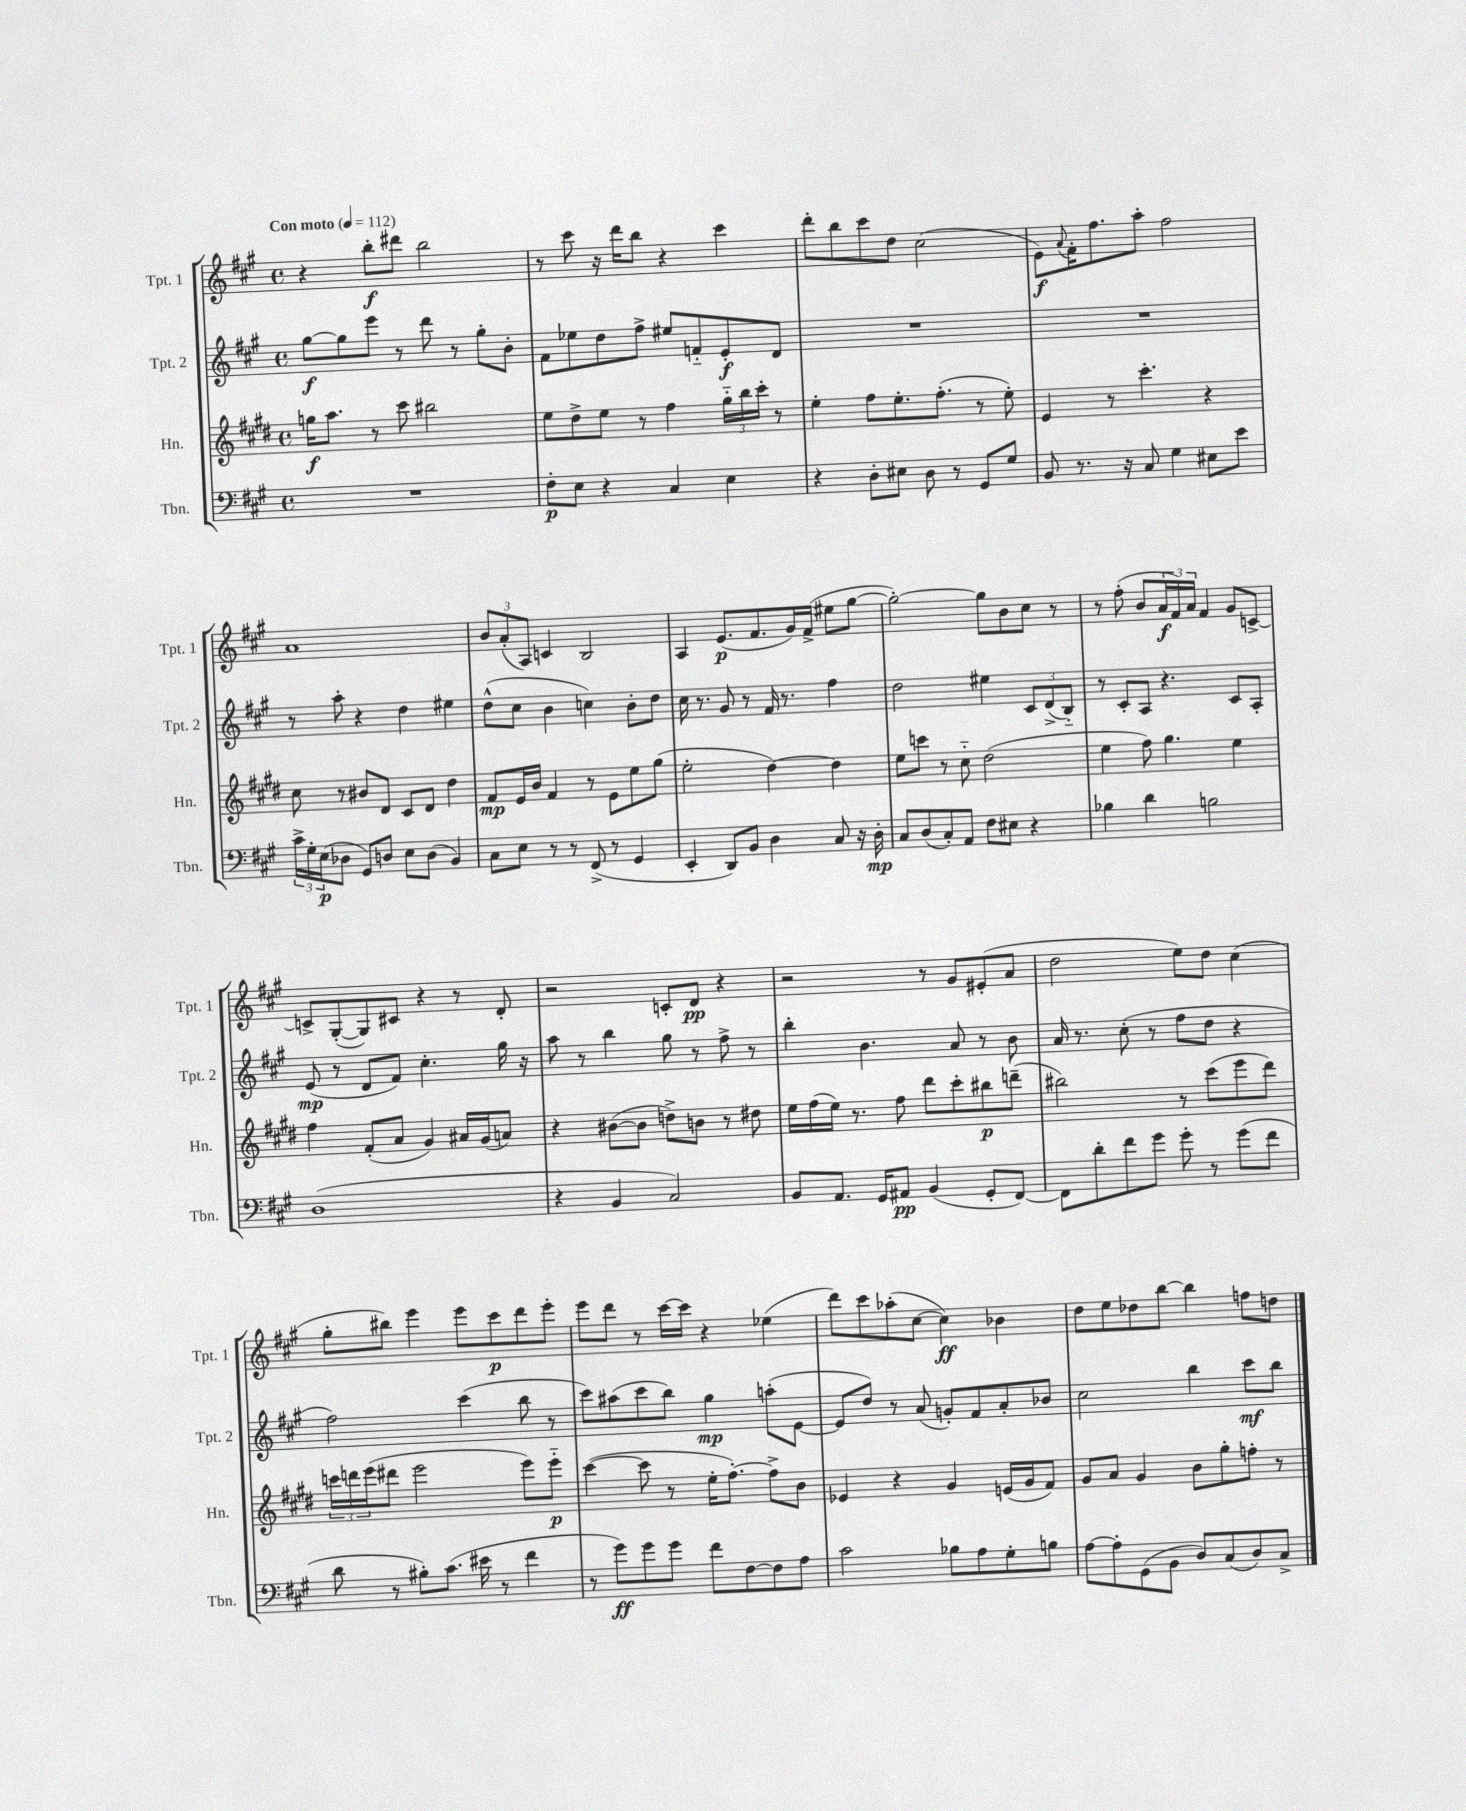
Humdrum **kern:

**kern	**dynam	**kern	**dynam	**kern	**dynam	**kern	**dynam
*part4	*part4	*part3	*part3	*part2	*part2	*part1	*part1
*staff4	*staff4	*staff3	*staff3	*staff2	*staff2	*staff1	*staff1
*I"Tbn.	*	*I"Hn.	*	*I"Tpt. 2	*	*I"Tpt. 1	*
*I'Tbn.	*	*I'Hn.	*	*I'Tpt. 2	*	*I'Tpt. 1	*
*clefF4	*	*clefG2	*	*clefG2	*	*clefG2	*
*k[f#c#g#]	*	*k[f#c#g#d#]	*	*k[f#c#g#]	*	*k[f#c#g#]	*
*M4/4	*	*M4/4	*	*M4/4	*	*M4/4	*
*met(c)	*	*met(c)	*	*met(c)	*	*met(c)	*
*MM112	*	*MM112	*	*MM112	*	*MM112	*
=1	=1	=1	=1	=1	=1	=1	=1
!	!	!	!	!	!	!LO:TX:a:B:t=Con moto	!
1r	.	16ggn\KL	f	[8gg#\L	f	4r	.
.	.	8.aa\J	.	.	.	.	.
.	.	.	.	8gg#\]	.	.	.
.	.	8r	.	8eee\J	.	8bb'\L	f
.	.	8ccc#\	.	8r	.	8ddd#X\J	.
.	.	2bb#X\	.	8ddd\	.	2bb\	.
.	.	.	.	8r	.	.	.
.	.	.	.	8gg#'\L	.	.	.
.	.	.	.	8b'\J	.	.	.
=2	=2	=2	=2	=2	=2	=2	=2
8F#'\L	p	8ee\L	.	8f#\L	.	8r	.
8E\J	.	8dd#^\	.	8ee-X\	.	8ccc#\	.
4r	.	8ee\J	.	8dd\	.	16r	.
.	.	.	.	.	.	16ddd\KL	.
.	.	8r	.	8ff#^\J	.	8bb\J	.
4C#/	.	4ff#\	.	8ee#X/L	.	4r	.
.	.	.	.	8fn/	.	.	.
4E\	.	24gg#\LL	.	8e'/	f	4ccc#\	.
.	.	24bb\	.	.	.	.	.
.	.	24ccc#'\JJ	.	.	.	.	.
.	.	8r	.	8d/J	.	.	.
=3	=3	=3	=3	=3	=3	=3	=3
4r	.	4ee'\	.	1r	.	8ddd'\L	.
.	.	.	.	.	.	8bb\	.
8D'\L	.	8ff#\L	.	.	.	8ccc#\	.
8E#X\J	.	8.ee'\	.	.	.	8dd\J	.
8D\	.	.	.	.	.	(2cc#\	.
.	.	(8.ff#'\J	.	.	.	.	.
8r	.	.	.	.	.	.	.
8GG#/L	.	8r	.	.	.	.	.
8G#/J	.	8ee'\)	.	.	.	.	.
=4	=4	=4	=4	=4	=4	=4	=4
8BB/	.	4e/	.	1r	.	8e\L)	f
.	.	.	.	.	.	8qqa/	.
8.r	.	.	.	.	.	16f#'\K	.
.	.	.	.	.	.	8.ff#\	.
.	.	8r	.	.	.	.	.
16r	.	.	.	.	.	.	.
8C#/	.	4.ccc#'\	.	.	.	8aa'\J	.
4G#\	.	.	.	.	.	2ff#\	.
8E#X\L	.	4r	.	.	.	.	.
8e\J	.	.	.	.	.	.	.
!!LO:LB:g=z
=5	=5	=5	=5	=5	=5	=5	=5
24c#^\LL	.	8cc#\	.	8r	.	1a	.
24G#'\	.	.	.	.	.	.	.
(24E\J	p	.	.	.	.	.	.
8D-X\J	.	8r	.	8aa'\	.	.	.
8GG#/L)	.	8b#X/L	.	4r	.	.	.
8Dn/J	.	8d#/J	.	.	.	.	.
8E\L	.	8c#/L	.	4dd\	.	.	.
(8D\J	.	8d#/J	.	.	.	.	.
4BB/)	.	4dd#\	.	4ee#X\	.	.	.
=6	=6	=6	=6	=6	=6	=6	=6
8C#\L	.	8f#/L	mp	(8dd^^\L	.	12b/L	.
.	.	.	.	.	.	(12a'/	.
8E\J	.	16e/L	.	8cc#\J	.	.	.
.	.	.	.	.	.	12A/J)	.
.	.	16b/JJ	.	.	.	.	.
8r	.	4f#/	.	4b\	.	4cn/	.
8r	.	.	.	.	.	.	.
(8FF#^/	.	8r	.	4ccn\)	.	2B/	.
8r	.	8e\L	.	.	.	.	.
4GG#/	.	8ee\	.	8b'\L	.	.	.
.	.	(8gg#\J	.	8dd\J	.	.	.
=7	=7	=7	=7	=7	=7	=7	=7
4EE'/	.	2ee'\	.	16cc#\	.	4A/	.
.	.	.	.	8.r	.	.	.
8DD/L)	.	.	.	8g#/	.	(8.e/L	p
8BB/J	.	.	.	8r	.	.	.
.	.	.	.	.	.	8.f#/	.
4D\	.	[4dd#\)	.	16f#/	.	.	.
.	.	.	.	8.r	.	.	.
.	.	.	.	.	.	16g#/L)	.
.	.	.	.	.	.	(16f#^/JJ	.
8C#/	.	4dd#\]	.	4ff#\	.	8ee#X\L	.
16r	.	.	.	.	.	[8gg#\J	.
16D'\	mp	.	.	.	.	.	.
=8	=8	=8	=8	=8	=8	=8	=8
8C#/L	.	8ee\L	.	2dd\	.	2gg#'\_)	.
(8D/	.	8cccn\J	.	.	.	.	.
8C#'/)	.	8r	.	.	.	.	.
8AA/J	.	8cc#\	.	.	.	.	.
8F#\L	.	(2dd#\	.	4ee#X\	.	8gg#\L]	.
8E#X\J	.	.	.	.	.	8b\	.
4r	.	.	.	12c#/L	.	8cc#\J	.
.	.	.	.	(12d^/	.	.	.
.	.	.	.	.	.	8r	.
.	.	.	.	12B/J)	.	.	.
=9	=9	=9	=9	=9	=9	=9	=9
4B-X\	.	4ee\	.	8r	.	8r	.
.	.	.	.	8c#'/L	.	(8ff#'\	.
4d\	.	8ff#\)	.	8A/J	.	8b/L	.
.	.	4.gg#\	.	4.r	.	24a/L	f
.	.	.	.	.	.	24f#/)	.
.	.	.	.	.	.	24a/JJ	.
2Bn\	.	.	.	.	.	4f#/	.
.	.	4ee\	.	8c#/L	.	8g#/L	.
.	.	.	.	8A'/J	.	[8cn^/J	.
!!LO:LB:g=z
=10	=10	=10	=10	=10	=10	=10	=10
(1D	.	4ff#\	.	(8e/	mp	8cn^/L]	.
.	.	.	.	8r	.	([8G#'/	.
.	.	(8f#'/L	.	8d/L	.	8G#/])	.
.	.	8a/J	.	8f#/J)	.	8c#X/J	.
.	.	4g#/)	.	4.cc#'\	.	4r	.
.	.	16a#X/LL	.	.	.	8r	.
.	.	(16g#/J	.	.	.	.	.
.	.	8an/J)	.	16gg#\	.	8d'/	.
.	.	.	.	16r	.	.	.
=11	=11	=11	=11	=11	=11	=11	=11
4r	.	4r	.	8aa\	.	2r	.
.	.	.	.	8r	.	.	.
4BB/	.	([8b#X\L	.	4bb\	.	.	.
.	.	8b#\J]	.	.	.	.	.
2C#/)	.	8ddn^\L)	.	8gg#\	.	8cn'/L	.
.	.	8bn\J	.	8r	.	8d/J	pp
.	.	8r	.	8ff#^\	.	4r	.
.	.	8dd#X\	.	8r	.	.	.
=12	=12	=12	=12	=12	=12	=12	=12
8BB/L	.	16ee\LL	.	4bb'\	.	2r	.
.	.	(16ff#\	.	.	.	.	.
8.AA/J	.	16ee\JJ)	.	.	.	.	.
.	.	8.r	.	.	.	.	.
.	.	.	.	4.b\	.	.	.
16GG#/KL	.	.	.	.	.	.	.
8AA#X/J	pp	8ff#\	.	.	.	.	.
(4BB/	.	8ddd#\L	.	.	.	8r	.
.	.	8ccc#'\	.	8a/	.	8g#/L	.
8GG#'/L	.	8bb#X\	p	8r	.	(8e#X'/	.
[8FF#/J)	.	(8dddn~\J	.	8b\	.	8a/J	.
=13	=13	=13	=13	=13	=13	=13	=13
8FF#\L]	.	2bb#X\)	.	16a/	.	2dd\	.
.	.	.	.	8.r	.	.	.
8d'\	.	.	.	.	.	.	.
8f#\	.	.	.	(8cc#'\	.	.	.
8g#\J	.	.	.	8r	.	.	.
8g#'\	.	8r	.	8ff#\L	.	8ee\L)	.
8r	.	(8ccc#\L	.	8dd\J	.	8dd\J	.
(8g#\L	.	8eee\	.	4r	.	(4cc#\	.
8f#\J	.	8ddd#\J)	.	.	.	.	.
!!LO:LB:g=z
=14	=14	=14	=14	=14	=14	=14	=14
8d\	.	24cccn\LL	.	2ff#\)	.	8gg#'\L	.
.	.	24dddn\	.	.	.	.	.
.	.	(24eee\J	.	.	.	.	.
8r	.	8ddd#X\J	.	.	.	8bb#X\J)	.
8B#X'\L)	.	2eee\	.	.	.	4eee\	.
(8.c#\J	.	.	.	.	.	.	.
.	.	.	.	(4ccc#\	.	8eee\L	.
16e#X\	.	.	.	.	.	.	.
8r	.	.	.	.	.	8ccc#\	p
4f#\	.	8eee\L)	.	8bb\	.	8ddd\	.
.	.	8eee\J	p	8r	.	8eee'\J	.
=15	=15	=15	=15	=15	=15	=15	=15
8r	.	([4ccc#\	.	8ccc#\L)	.	8eee\L	.
8g#\L)	ff	.	.	(8aa#X\	.	8ddd\J	.
8g#\	.	8ccc#\]	.	8ccc#\	.	8r	.
8g#\J	.	8r	.	8bb\J)	.	[16ccc#\LL	.
.	.	.	.	.	.	16ccc#\JJ]	.
8f#\L	.	16ee'\KL	.	4gg#\	mp	4r	.
.	.	[8.ff#'\J)	.	.	.	.	.
[8F#\	.	.	.	.	.	.	.
8F#\]	.	8ff#^\L]	.	(8aan'\L	.	(4ee-X\	.
8A\J	.	8b\J	.	[8e\J	.	.	.
=16	=16	=16	=16	=16	=16	=16	=16
2c#\	.	4e-X/	.	8e/L]	.	8ddd\L)	.
.	.	.	.	8dd/J)	.	8ccc#\	.
.	.	4r	.	8r	.	(8aa-X'\	.
.	.	.	.	(8a/	.	[8cc#\J	.
8B-X\L	.	4g#/	.	8gn'/L)	.	4cc#\])	ff
8A\	.	.	.	8f#/	.	.	.
8G#'\	.	(16en/LL	.	8a'/	.	4b-X\	.
.	.	16g#/J	.	.	.	.	.
8Bn\J	.	8f#/J)	.	8b-X/J	.	.	.
=17	=17	=17	=17	=17	=17	=17	=17
[8A\L	.	8g#/L	.	2cc#\	.	8dd\L	.
8A'\]	.	8a/J	.	.	.	8ee\	.
(8GG#\	.	4g#/	.	.	.	8dd-X\	.
8BB\J	.	.	.	.	.	[8bb\J	.
8D/L)	.	8b\L	.	4bb\	.	4bb\]	.
(8C#/	.	8gg#'\	.	.	.	.	.
8D/)	.	8ffn'\J	.	8ccc#\L	mf	8ffn\L	.
8C#^/J	.	8r	.	8bb\J	.	8ddn\J	.
==	==	==	==	==	==	==	==
*-	*-	*-	*-	*-	*-	*-	*-
